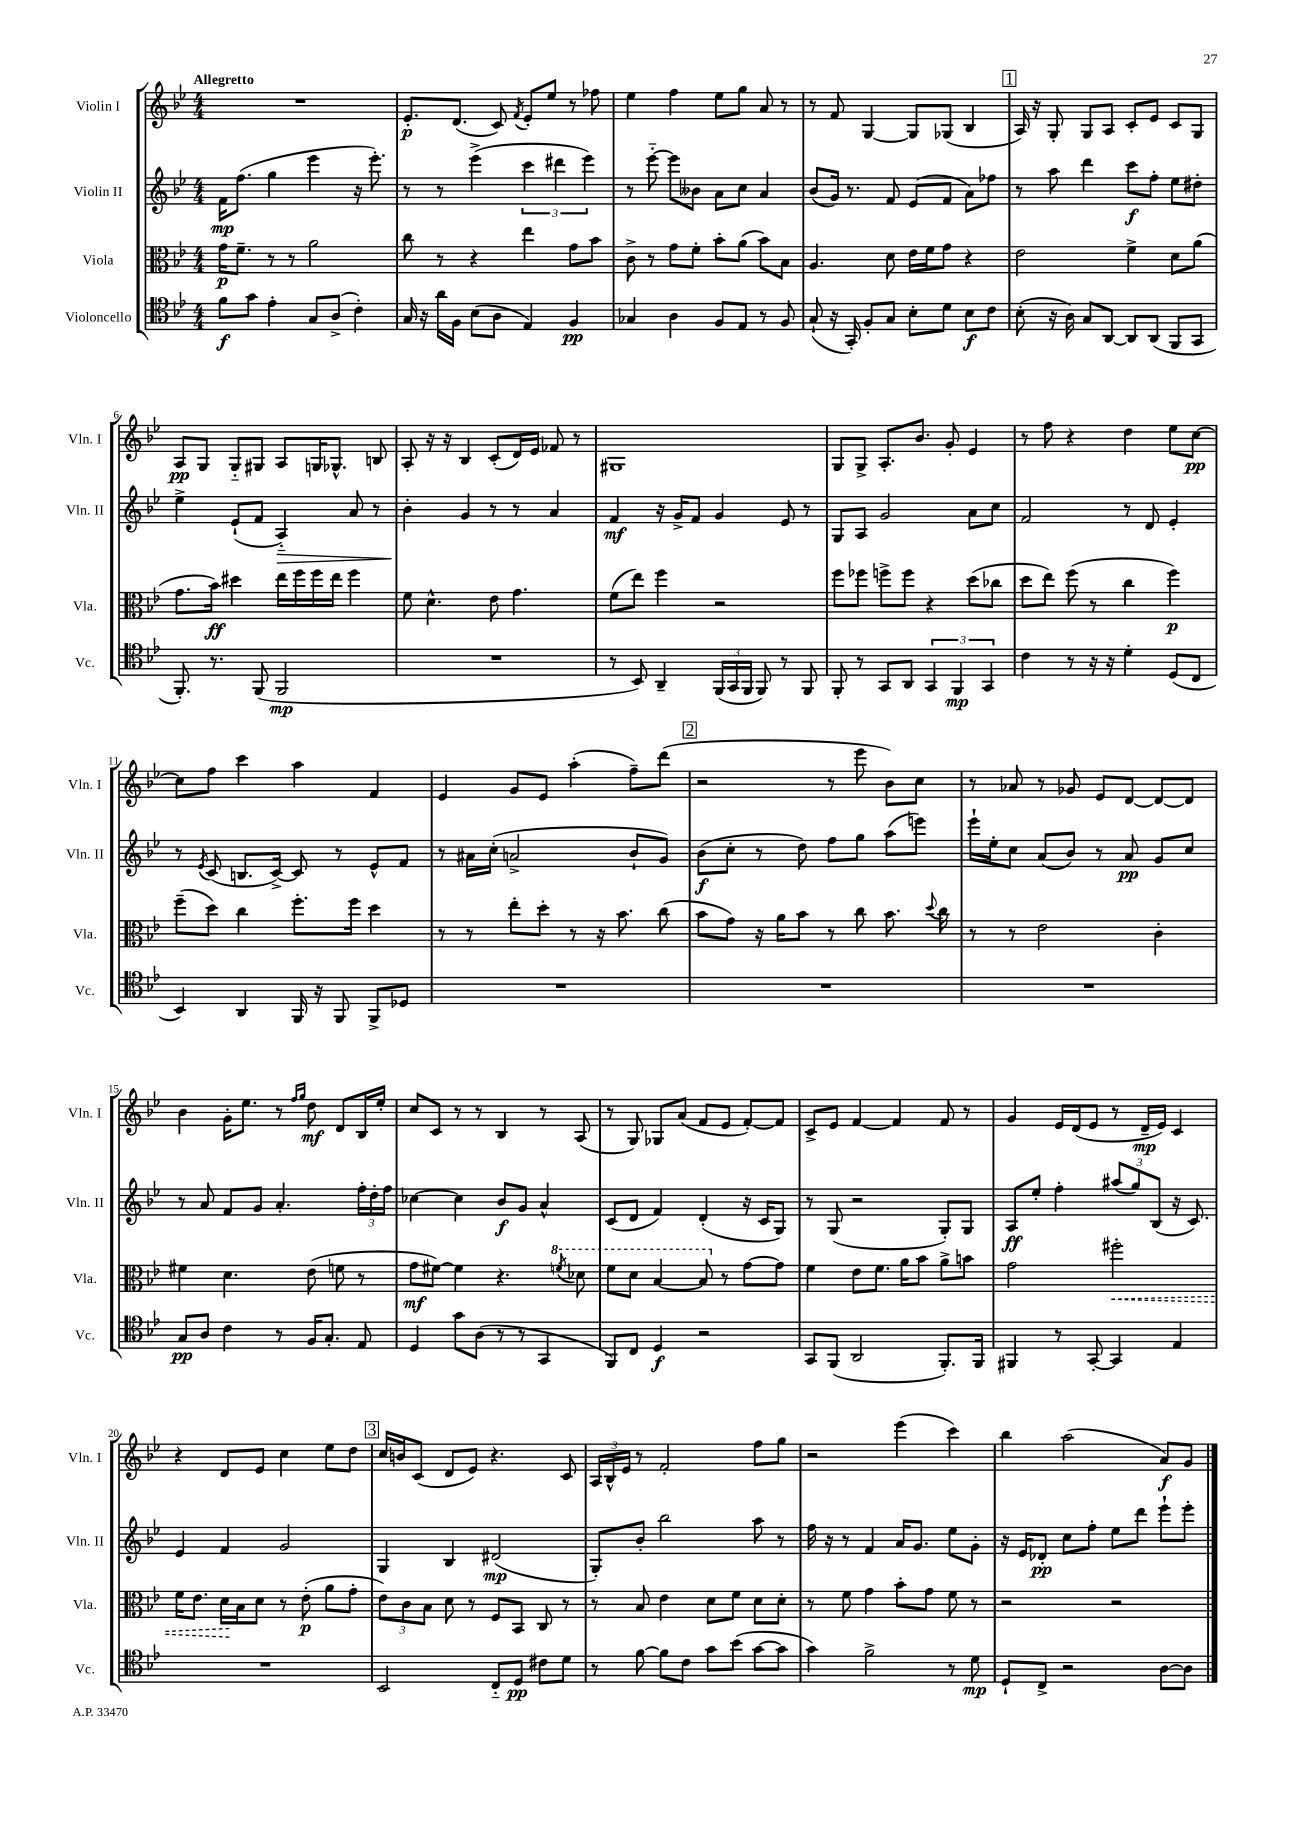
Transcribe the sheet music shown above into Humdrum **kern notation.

**kern	**kern	**kern	**kern
*staff4	*staff3	*staff2	*staff1
*clefC4	*clefC3	*clefG2	*clefG2
*k[b-e-]	*k[b-e-]	*k[b-e-]	*k[b-e-]
*M4/4	*M4/4	*M4/4	*M4/4
8f	16g	16f	1r
.	8.f~	(8.ff	.
8g	.	.	.
4e-'	8r	4gg	.
.	8r	.	.
8G	2a	4eee-	.
(8A^	.	.	.
4c')	.	16r	.
.	.	8.eee-')	.
=	=	=	=
16G	8cc	8r	8.e-'
16r	.	.	.
16a	8r	8r	.
16F	.	.	(8.d
(8B-	4r	(4eee-^	.
8A	.	.	8c)
.	.	.	8qf
4E-)	4ee-	6ccc	8e-'
.	.	.	8ee-
.	.	6ddd#	.
4F	8g	.	8r
.	.	6eee-)	.
.	8b-	.	8ff-
=	=	=	=
4G-	8c^	8r	4ee-
.	8r	[8eee-'~	.
4A	8g	8eee-]	4ff
.	8f'	8b--	.
8F	8b-'	8a	8ee-
8E-	(8a	8cc	8gg
8r	8b-)	4a	8a
8F	8B-	.	8r
=	=	=	=
(8G`	4.A	(8b-	8r
16r	.	16g)	8f
16GG')	.	8.r	.
8F'	.	.	[4G
8G	8d	8f	.
8B-'	16e-	(8e-	8G]
.	16f	.	.
8d	8g	8f	(8G-
8B-	4r	8a)	4B-
8c	.	8ff-	.
=	=	=	=
(8B-'	2e-	8r	16A)
.	.	.	16r
16r	.	8aa	8G'
16A)	.	.	.
8G	.	4ddd	8G
[8AA	.	.	8A
8AA]	4f^	8ccc	8c'
(8AA	.	8ff'	8e-
8FF	8d	8ee-	8c
8GG	(8a	8dd#'	8G
=	=	=	=
8.FF')	8.g	4ee-^	8A
.	.	.	8G
8.r	16b-)	.	.
.	4dd#	(8e-`	8G'~
(8FF	.	8f	8G#
2FF	16ee-	4A'~)	8A
.	16ff	.	.
.	16ff	.	16G
.	16ee-	.	8.G-^^
.	4ff	8a	.
.	.	8r	8B
=	=	=	=
1r	8f	4b-'	8A'
.	4.d^^	.	16r
.	.	.	16r
.	.	4g	4B-
.	8e-	8r	(8c'
.	4.g	8r	16d)
.	.	.	16e-
.	.	4a	8f-
.	.	.	8r
=	=	=	=
8r	(8f	4f	1G#
8BB-)	8ee-)	.	.
4AA~	4ff	16r	.
.	.	16g^	.
.	.	8f	.
(24FF	2r	4g	.
24GG	.	.	.
24FF	.	.	.
8FF)	.	.	.
8r	.	8e-	.
8FF	.	8r	.
=	=	=	=
8FF'	8ff	8G	8G
8r	8ff-	8A	8G^
8GG	8ff^	2g	8.A'
8AA	8ff	.	.
.	.	.	8.b-
6GG	4r	.	.
.	.	.	8g'
6FF	.	.	.
.	(8dd	8a	4e-
6GG	.	.	.
.	8cc-	8cc	.
=	=	=	=
4c	8dd	2f	8r
.	8ee-)	.	8ff
8r	(8ff	.	4r
16r	8r	.	.
16r	.	.	.
4d'	4cc	8r	4dd
.	.	8d	.
(8D	4ff)	4e-'	8ee-
8C	.	.	[8cc
=	=	=	=
4BB-)	(8ff~	8r	8cc]
.	.	8qe-	.
.	8dd)	(8c	8ff
4AA	4cc	8.B	4ccc
.	.	[16c^)	.
16FF	8.ff'	8c]	4aa
16r	.	.	.
8FF	.	8r	.
.	16ff	.	.
8FF^	4dd	8e-^^	4f
8D-	.	8f	.
=	=	=	=
1r	8r	8r	4e-
.	8r	16a#	.
.	.	(16cc'	.
.	8ee-'	2a^	8g
.	8dd'	.	8e-
.	8r	.	(4aa'
.	16r	.	.
.	8.b-	.	.
.	.	8b-`	8ff~)
.	(8cc	8g)	(8ddd
=	=	=	=
1r	8b-	(8b-	2r
.	8g)	8cc'	.
.	16r	8r	.
.	16a	.	.
.	8b-	8dd)	.
.	8r	8ff	8r
.	8cc	8gg	8eee-
.	8.b-	(8aa	8b-)
.	.	8eee)	8cc
.	8qqdd	.	.
.	16cc	.	.
=	=	=	=
1r	8r	16eee-`	8r
.	.	16ee-'	.
.	8r	8cc	8a-
.	2e-	(8a	8r
.	.	8b-)	8g-
.	.	8r	8e-
.	.	8a	[8d
.	4c'	8g	8d_
.	.	8cc	8d]
=	=	=	=
8G	4f#	8r	4b-
8A	.	8a	.
4c	4.d	8f	16g'
.	.	.	8.ee-
.	.	8g	.
8r	.	4.a'	8r
.	.	.	16qqff
.	.	.	16qqgg
16F	(8e-	.	8dd
8.G'	.	.	.
.	8f	.	8d
8E-	8r	24ff'	16B-
.	.	24dd'	.
.	.	.	16ee-'
.	.	24ff	.
=	=	=	=
4D	8g	[4cc-	8cc
.	[8f#)	.	8c
8g	4f#]	4cc-]	8r
(8A	.	.	8r
8r	4.r	8b-	4B-
8r	.	8g	.
4GG	.	4a^^	8r
.	8qff	.	.
.	8dd-	.	(8A
=	=	=	=
8FF)	8ff	(8c	8r
8C	8dd	8d	8G)
4D	[4b-	4f)	8G-
.	.	.	(8a
2r	8b-]	(4d'	8f
.	8r	.	8e-
.	[8g	16r	[8f')
.	.	16c	.
.	8g]	8G)	8f]
=	=	=	=
8GG	4f	8r	8c^
(8FF	.	(8G	8e-
2AA	8e-	2r	[4f
.	8.f	.	.
.	.	.	4f]
.	16a	.	.
.	8b-	.	.
8.FF')	8a^	8G')	8f
.	8b	8G	8r
16FF	.	.	.
=	=	=	=
4FF#	2g	8A	4g
.	.	8ee-'	.
8r	.	4ff'	16e-
.	.	.	(16d
[8GG'	.	.	8e-
4GG]	2ff#'	(12aa#	8r
.	.	12gg)	.
.	.	.	16d~
.	.	(12B-	.
.	.	.	16e-)
4E-	.	16r	4c
.	.	8.c)	.
=	=	=	=
1r	16f	4e-	4r
.	8.e-	.	.
.	16d	4f	8d
.	16B-	.	.
.	8d	.	8e-
.	8r	2g	4cc
.	(8e-'	.	.
.	8a	.	8ee-
.	8g'	.	8dd
=	=	=	=
2BB-	12e-)	4G	16cc
.	.	.	16b
.	12c	.	.
.	.	.	(8c
.	12B-	.	.
.	8d	4B-	8d
.	8r	.	8e-)
8C'~	8F	(2d#	4.r
8D	8BB-	.	.
8c#	8C	.	.
8d	8r	.	8c
=	=	=	=
8r	8r	8G')	24A
.	.	.	24B-^^
.	.	.	24e-
[8f	8B-	8b-'	8r
8f]	4e-	2bb-	2f'
8c	.	.	.
8g	8d	.	.
(8b-	8f	.	.
[8g	8d	8aa	8ff
8g]	8d'	8r	8gg
=	=	=	=
4g)	8r	16ff	2r
.	.	16r	.
.	8f	8r	.
2f^	4g	4f	.
.	8b-'	16a	(4eee-
.	.	8.g	.
.	8g	.	.
8r	8f	8ee-	4ccc)
8d	8r	8g'	.
=	=	=	=
8D`	2r	16r	4bb-
.	.	16e-	.
8C^	.	8d-'	.
2r	.	8cc	(2aa
.	.	8ff'	.
.	2r	8ee-	.
.	.	8ddd	.
[8A	.	8eee-`	8a)
8A]	.	8eee-'	8g
==	==	==	==
*-	*-	*-	*-
